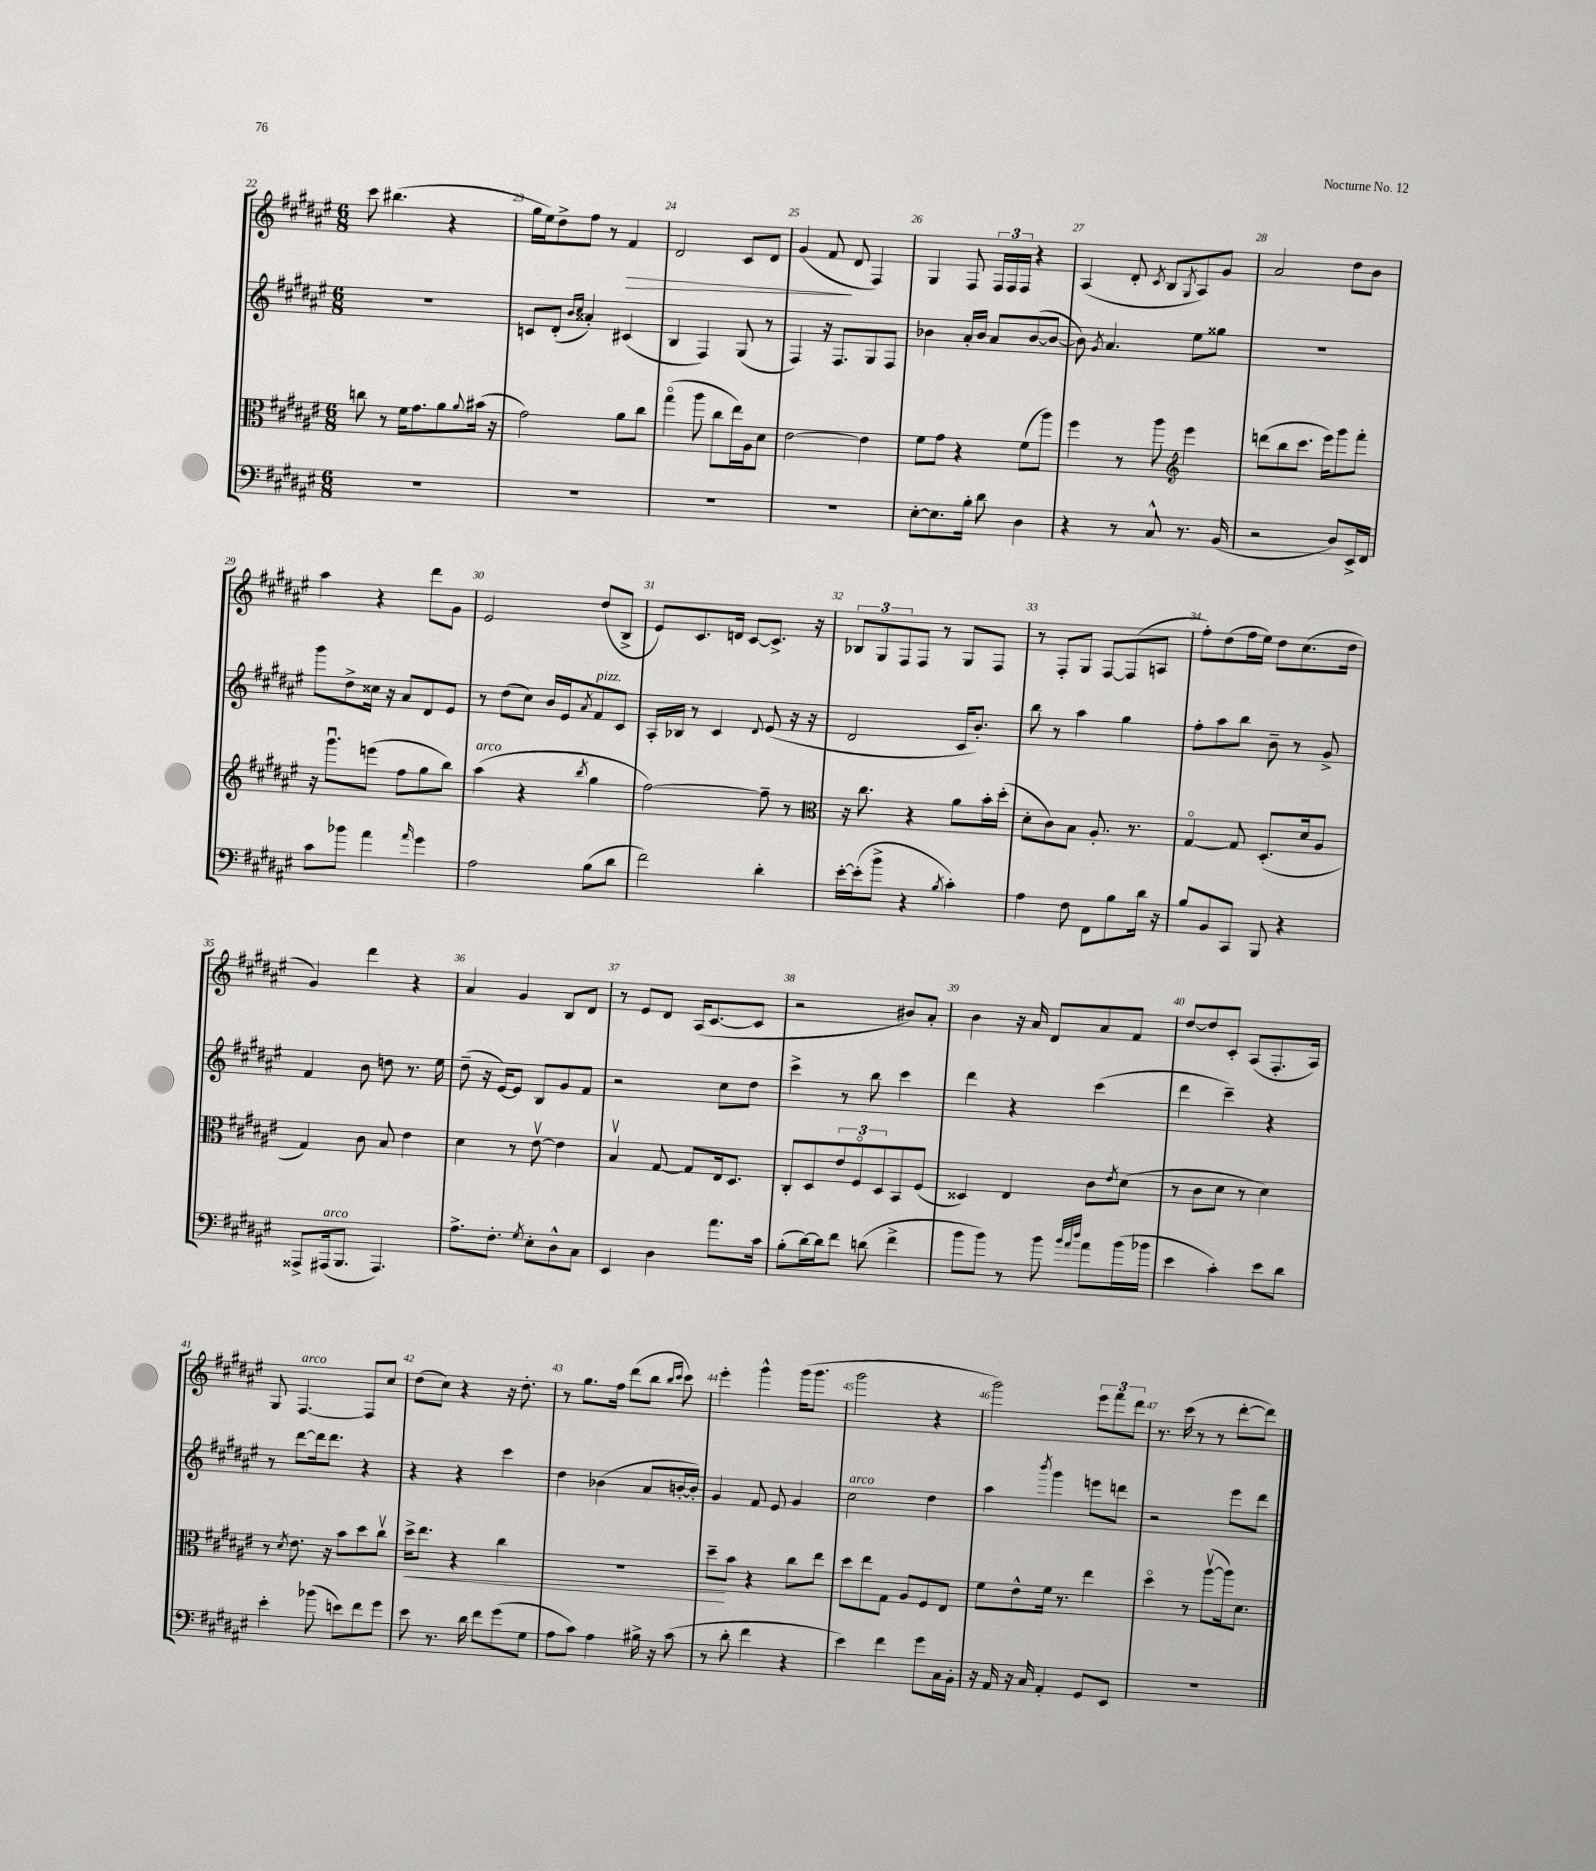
<<
\new StaffGroup <<
\new Staff = "s0" {
    \clef treble \key fis \major \numericTimeSignature \time 6/8
    cis'''8 bis''4.( r4 |
    gis''16 eis''16) dis''8-> fis''8 r8 fis'4\> |
    dis'2 cis'8 dis'8 |
    gis'4( fis'8\! dis'8 fis4) |
    gis4 fis8 \tuplet 3/2 { fis16 fis16 fis16 } r4 |
    ais4( dis'8-. \acciaccatura { cis'8 } b8 \acciaccatura { gis8 } ais8) gis'8 |
    ais'2 dis''8 b'8 |
    ais''4 r4 dis'''8 gis'8 |
    eis'2 dis''8( b8-> |
    eis'8) cis'8. d'16 cis'8~ cis'8.-> r16 |
    \tuplet 3/2 { bes8 gis8 fis8 } fis8 r8 gis8 fis8 |
    r8 fis8-. gis8 fis8~ fis8( a8 |
    fis''8-.) dis''8( fis''16 eis''16) dis''8 cis''8.( dis''16 |
    gis'4) dis'''4 r4 |
    ais'4 gis'4 b8 dis'8 |
    r8 eis'8 dis'8 ais16( cis'8.~ cis'8 |
    r2 bis'8) ais'8-. |
    b'4 r16 ais'16 dis'8 ais'8 fis'8 |
    dis''8~ dis''8 cis'8-. ais8( fis8.-. ais16) |
    gis8 fis4.~^\markup { \italic "arco" } fis8 cis''8 |
    dis''8( cis''8) r4 r16 dis''8.-. |
    r8 gis''8. fis''16 dis'''8( b''8 \grace { b''16 cis'''16 } cis'''8) |
    eis'''4-. gis'''4-^ gis'''16( gis'''8. |
    gis'''2 r4 |
    gis'''2) \tuplet 3/2 { eis'''8 fis'''8 dis'''8 } |
    r8. cis'''16( r8 r8 dis'''8~-. dis'''8) \bar "|." |
}
\new Staff = "s1" {
    \clef treble \key fis \major \numericTimeSignature \time 6/8
    R2. |
    c'8 dis'8-.( \grace { b'16 cis''16 } aisis'4-.) cis'4( |
    b4 fis4) gis8( r8 |
    fis4) r16 fis8. gis8 fis8 |
    bes'4 ais'16-. bes'16 ais'8 bes'8~( bes'8~ |
    bes'8) \acciaccatura { gis'8 } ais'4. eis''8 gisis''8 |
    R2. |
    gis'''8 dis''8-> cisis''16 r16 ais'8 dis'8 eis'8 |
    r8 dis''8( cis''8) b'16 eis'16 \acciaccatura { ais'8 } fis'8^\markup { \italic "pizz." } cis'8 |
    ais16-. bes16 r8 cis'4 \appoggiatura { dis'8 } eis'8( r16 r16 |
    dis'2 cis'16 b'8.-.) |
    b''8 r8 ais''4 gis''4 |
    fis''8-. ais''8 b''8 b'8-- r8 gis'8-> |
    fis'4 b'8 d''8 r8. eis''16 |
    dis''8--( r16 eis'16~) eis'8 b8 gis'8 fis'8 |
    r2 cis''8 dis''8 |
    cis'''4-> r8 b''8 cis'''4 |
    dis'''4 r4 cis'''4( |
    dis'''4 cis'''4--) r4 |
    r8 dis'''8~ dis'''16 dis'''8. r4 |
    r4 r4 cis'''4 |
    dis''4 bes'4( ais'8 b'16~-. b'16-.) |
    gis'4 fis'8 eis'8 gis'4 |
    cis''2^\markup { \italic "arco" } dis''4 |
    ais''4 \acciaccatura { b'''8 } gis'''4 e'''8 d'''8 |
    r2 eis'''8 dis'''8 \bar "|." |
}
\new Staff = "s2" {
    \clef alto \key fis \major \numericTimeSignature \time 6/8
    c''8 r8 fis'16 gis'8. ais'8 \appoggiatura { ais'8 } bis'16( r16 |
    gis'2) ais'8 cis''8 |
    gis''4\flageolet( ais''8 cis''8 eis''16) ais16 dis'8 |
    eis'2~ eis'4 |
    fis'8 gis'8 r4 fis'8( ais''8) |
    fis''4 r8 ais''8 \clef treble eis'''4 |
    d'''8( b''8 cis'''8. eis'''16) gis'''8 fis'''8-. |
    r16 gis'''8.\downbow e'''8( fis''8 gis''8 b''8) |
    ais''4^\markup { \italic "arco" }( r4 \acciaccatura { b''8 } gis''4 |
    fis''2~) fis''8-- r8 |
    \clef alto r16 cis''8. r4 ais'8 b'16-. dis''16-.( |
    dis'8-. cis'8) b8 ais8.-. r8. |
    gis4~\flageolet gis8 dis8.-.( dis'16 ais8 |
    gis4) cis'8 b8 eis'4 |
    dis'4 r8 eis'8~\upbow eis'4 |
    b4\upbow gis8~ gis8 eis16 dis8. |
    cis8-. dis8 \tuplet 3/2 { eis'8 fis8\flageolet dis8 } b,8 fis8( |
    disis4) eis4 cis'8 \acciaccatura { eis'8 } dis'8( |
    r8 cis'8 dis'8 r8 dis'4) |
    r8 \acciaccatura { dis'8 } eis'8. r16 b'8 dis''8 cis''8\upbow |
    dis''16->\< eis''8. r4 cis''4 |
    R2. |
    dis''8--\! b'8 r4 cis''8 eis''8 |
    dis''8 eis''8 gis8 ais8 fis8 eis8 |
    fis'8 eis'8-^ fis'16 r8. eis''4 |
    dis''4\flageolet r8 ais''8~\upbow( ais''16) dis'8. \bar "|." |
}
\new Staff = "s3" {
    \clef bass \key fis \major \numericTimeSignature \time 6/8
    R2. |
    R2. |
    R2. |
    R2. |
    eis8~-. eis8. b16-. dis'8 dis4 |
    r4 r8 cis8-^ r8. b,16( |
    r2 dis8) eis,16-> fis,16 |
    cis'8 bes'8 ais'4 \grace { ais'16 } gis'4 |
    ais2 b8( dis'8 |
    fis'2) dis'4-. |
    eis'16~-. eis'16-.( b'8-> r4 \acciaccatura { b8 } cis'4-.) |
    ais4 fis8 fis,8 b8 dis'16 r16 |
    b8 b,8 cis,8 b,,8 r4 |
    aisis,,8-> ais,,16^\markup { \italic "arco" }( b,,8. ais,,4.) |
    ais8.-> fis8.-. \acciaccatura { gis8 } eis8-. dis8-^ cis8 |
    eis,4 dis4 ais'8. cis'16 |
    b8-.( dis'16~) dis'16 fis'8 d'8( fis'4-> |
    b'8 b'8) r8 b'8 \grace { b'32 ais'32 dis''32 } ais'8 b'16( bes'16 |
    eis'4 cis'4-.) eis'8 dis'8 |
    eis'4-. bes'8( e'8) fis'8 gis'8 |
    eis'8 r8. dis'16 fis'8 gis'8( gis8 |
    ais8 cis'8) ais4 bis16-> r16 cis'8( |
    r8 dis'8-. fis'4 r4 |
    eis'4) fis'4 gis'8 cis16 b,16-. |
    r16 ais,16 r16 cis16 ais,4-. gis,8 eis,8 |
    R2. \bar "|." |
}
>>
>>
\layout { \context { \Score currentBarNumber = #22 \override BarNumber.break-visibility = ##(#f #t #t) barNumberVisibility = #all-bar-numbers-visible } }
